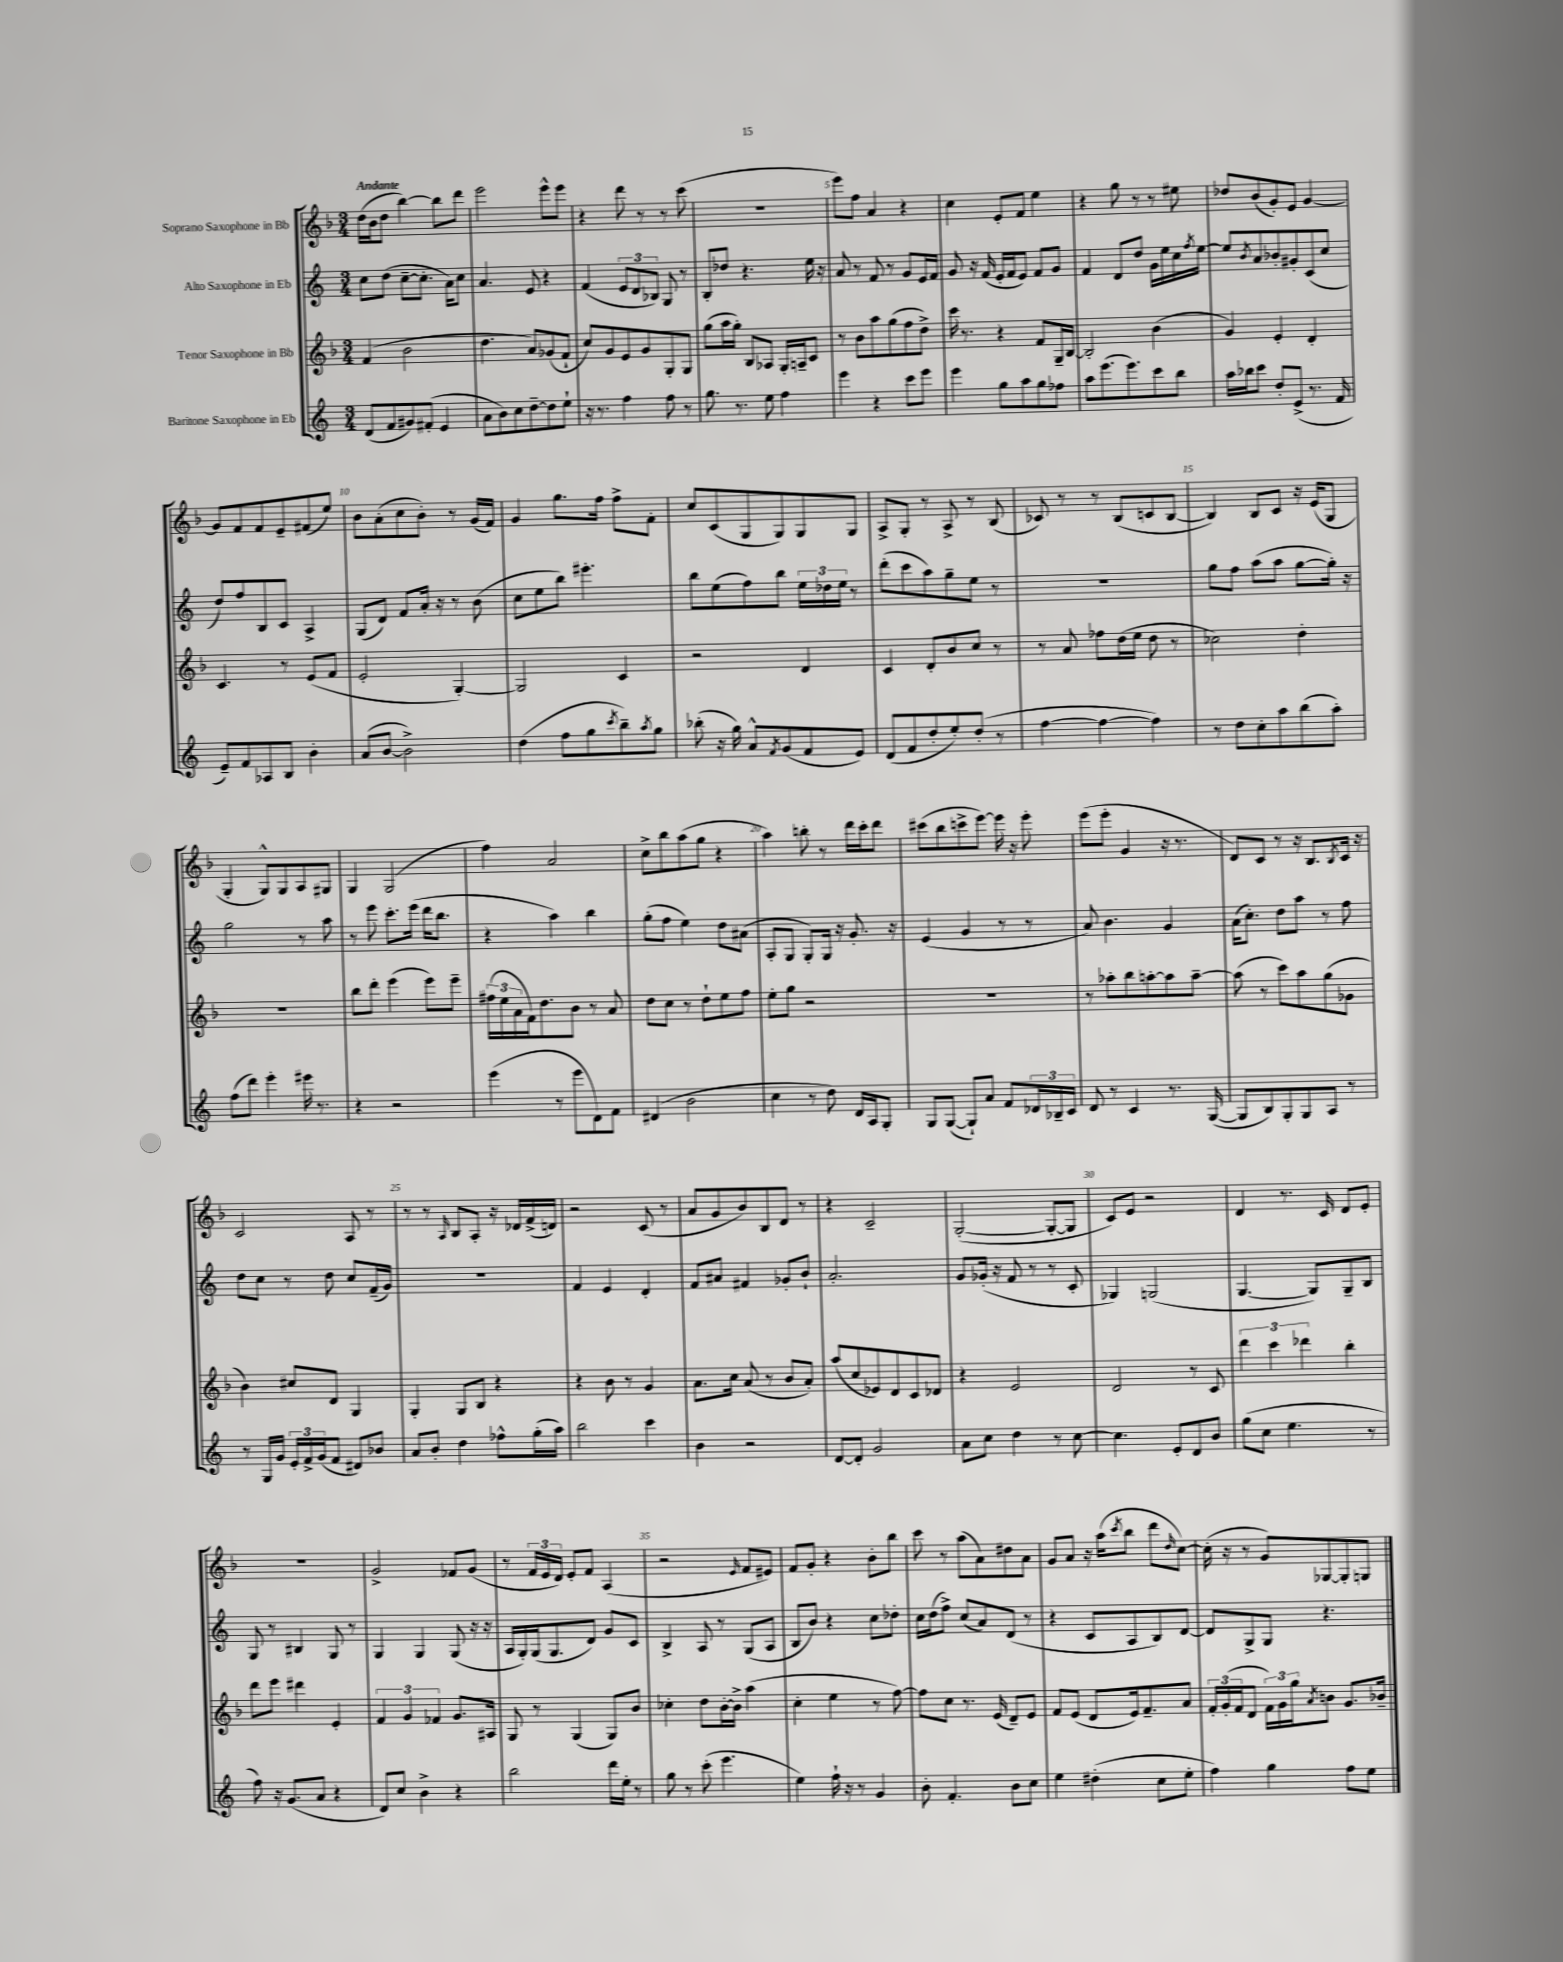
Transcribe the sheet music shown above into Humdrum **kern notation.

**kern	**kern	**kern	**kern
*staff4	*staff3	*staff2	*staff1
*clefG2	*clefG2	*clefG2	*clefG2
*k[]	*k[b-]	*k[]	*k[b-]
*M3/4	*M3/4	*M3/4	*M3/4
(8d	(4f	8cc	(16dd
.	.	.	16b-
8f	.	(8dd	8dd
8g#)	2b-	[8cc~	[4bb-)
(8f#'	.	8.cc']	.
4e	.	.	8bb-]
.	.	16a)	.
.	.	8cc	8ddd
=	=	=	=
8a	4.dd	4.a	2eee
8b)	.	.	.
8cc	.	.	.
[8dd~	8a)	8e	.
8dd]	(8g-	4r	8eee^^
8ee`	8f`	.	8eee
=	=	=	=
16r	8cc)	(4f	4r
8.r	.	.	.
.	8g	.	.
4ff	8e	12e	8ddd
.	.	12d	.
.	8g	.	8r
.	.	12B-)	.
8ff	8G'	8G	8r
8r	8G	8r	(8ccc
=	=	=	=
8.gg	(8gg	8B'	2.r
.	16aa	8dd-	.
8.r	16gg')	.	.
.	8B-	4.r	.
8ee	8A-	.	.
4ff	16G'	.	.
.	16A~	.	.
.	8c	16ee	.
.	.	16r	.
=	=	=	=
4eee	8r	8a	8eee)
.	8b-	8r	8ff
4r	8aa	8f	4a
.	(8gg	8r	.
8ccc	8ff	8g	4r
8eee	8dd^)	16e	.
.	.	16f	.
=	=	=	=
4eee	16ccc	8g	4cc
.	8.r	.	.
.	.	16r	.
.	.	(16f	.
8gg	4r	16e'	8e'
.	.	16f	.
8aa	.	8e)	8f
8gg	8f	8f	4ee
8ff-	16G~	8g	.
.	[16B-	.	.
=	=	=	=
8aa	2B-']	4f	4r
(8.eee	.	.	.
.	.	8d	8gg
8.eee)	.	.	.
.	.	8dd	8r
8ccc	(4b-	16g	8r
.	.	16ee	.
8bb	.	16cc	8ee#
.	.	8qff	.
.	.	[16ee	.
=	=	=	=
16aa	4g)	8ee]	8dd-
16bb-	.	.	.
.	.	8qb	.
8ccc	.	8a	(8b-
8dd'	4e'	8b-'	8g')
(8e^	.	8g#'	8e
8.r	4d'	(8c	[4g
.	.	8cc	.
16f	.	.	.
=	=	=	=
8e~)	4.c	8dd)	8g]
8f	.	8ff	8f
8A-	.	8B	8f
8B	8r	8c	8e~
4b'	(8e	4A^	(8f#
.	8f	.	8ee)
=	=	=	=
(8a	2e'	(8G	8b-
[8b	.	8d)	(8a'
2b^])	.	8f	8cc
.	.	16a'	8b-')
.	.	16r	.
.	[4G')	8r	8r
.	.	(8b	(16g
.	.	.	16f)
=	=	=	=
(4dd	2G]	8cc	4g
.	.	8ee	.
8ff	.	8bb)	8.gg
8gg	.	4.eee#'	.
.	.	.	16ff
8qccc	.	.	.
8bb~)	4c	.	8ff^
8qaa	.	.	.
8gg	.	.	8f'
=	=	=	=
(8bb-'	2r	8bb	8cc
16r	.	(8ee	(8c
16gg)	.	.	.
8a^^	.	8ff)	8G
8qf	.	.	.
(8g	.	8bb	8G)
8f	4d	24ee	8G
.	.	24dd-	.
.	.	24ee	.
8e)	.	8r	8G
=	=	=	=
(8d	4c	(8ddd'	8A^
8f	.	8ccc	8G'
8dd'	8d'	8aa)	8r
8ee')	8b-	8gg~	8A^
(8dd'	8cc	8ee	8r
8r	8r	8r	(8B-
=	=	=	=
[4ff	8r	2.r	8c-)
.	8a	.	8r
4ff_	8ff-	.	8r
.	(16dd	.	(8B-
.	16ee	.	.
4ff])	8dd	.	8c
.	8r	.	[8B-
=	=	=	=
8r	2cc-)	8gg	4B-])
8dd	.	8ff	.
8cc'	.	(8aa	8B-
8aa	.	8aa	8c
(8bb	4dd'	[8gg	16r
.	.	.	(16e
8aa')	.	16gg'])	8G
.	.	16r	.
=	=	=	=
(8ff	2.r	2gg	4G'
8ddd)	.	.	.
4eee'	.	.	8G^^)
.	.	.	8G
16eee#	.	8r	8A
8.r	.	.	.
.	.	8aa	8G#
=	=	=	=
4r	8bb-	8r	4G
.	8ddd'	8eee	.
2r	(4eee	8.ccc'	(2G
.	.	(16eee	.
.	8eee)	16ddd	.
.	.	8.bb	.
.	8eee~	.	.
=	=	=	=
(4eee	(24ff#	4r	4ff)
.	24ee	.	.
.	24a	.	.
.	16f)	.	.
.	8.dd	.	.
8r	.	4aa)	2a
8eee	8b-	.	.
8d)	8r	4bb	.
8f	8a	.	.
=	=	=	=
(4d#	8dd	(8gg'	8cc^
.	8cc	8ff	8bb-
2b	8r	4ee)	(8aa
.	8dd`	.	8gg
.	8ee	8dd	4r
.	8ff	(8a#	.
=	=	=	=
4cc	8ee'	8A'	4aa)
.	8gg	8G	.
8r	2r	8G')	8bb'
8dd)	.	16G	8r
.	.	16r	.
16d	.	8.g'	16ddd
16A	.	.	16ccc'
8G'	.	.	8ddd
.	.	16r	.
=	=	=	=
8G	2.r	(4e	(8ccc#
([8G	.	.	8bb-
8G`])	.	4g	8ccc^
8a	.	.	[8eee)
8f	.	8r	16eee]
.	.	.	16r
24d-	.	8r	8eee'
24B-~	.	.	.
24c	.	.	.
=	=	=	=
8d	8r	8a)	(8eee
8r	8aa-'	4.b	8eee'
4c	8bb-	.	4g
.	[8aa'	.	.
8.r	8aa]	4g	16r
.	.	.	8.r
.	[8aa~	.	.
([16G	.	.	.
=	=	=	=
8G]	(8aa]	(16a	8d)
.	.	8.cc')	.
8B)	8r	.	8c
8G'	8ccc)	8dd	8r
8G	8aa	8aa	16r
.	.	.	8.B-
8A	(8gg	8r	.
.	.	.	8qB-
8r	8g-	8ff	16c
.	.	.	16r
=	=	=	=
8r	4b-)	8dd	2c
16G	.	8cc	.
16g	.	.	.
24e'	8cc#	8r	.
24f^	.	.	.
(24g	.	.	.
8f	8d	8dd	.
8d#)	4G	8cc	8A
8b-	.	(16f~	8r
.	.	16g)	.
=	=	=	=
8a	4G'	2.r	8r
8b'	.	.	8r
.	.	.	16qqA
4dd	8G	.	8B-
.	8B-	.	8A'
8ff-^^	4r	.	16r
.	.	.	16d-
(16gg'	.	.	(16f^
16aa)	.	.	16d)
=	=	=	=
2bb	4r	4f	2r
.	8b-	4e	.
.	8r	.	.
4ccc	4g	4d'	(8c
.	.	.	8r
=	=	=	=
4b	8.a	8f	8a
.	.	8a#	8g
.	16cc	.	.
2r	(8a	4f#	8b-)
.	8r	.	8B-
.	8b-	8g-'	8d
.	8a')	8b`	8r
=	=	=	=
[8d	(8aa	2.a'	4r
8d']	8cc	.	.
2g	8e-)	.	2c~
.	8d	.	.
.	8c	.	.
.	8d-	.	.
=	=	=	=
8a	4r	8g	([2G'
8cc	.	(16g-'	.
.	.	16r	.
4dd	2e	8f	.
.	.	8r	.
8r	.	8r	8G'_
[8cc	.	8c'	8G]
=	=	=	=
4.cc]	2d	4G-)	8c)
.	.	.	8e
.	.	(2G	2r
8e'	.	.	.
8d	8r	.	.
8b	8c	.	.
=	=	=	=
(8gg	6ddd	[4.G	4d
8cc	.	.	.
.	6ccc	.	.
4.ee	.	.	8.r
.	6ddd-	.	.
.	.	8G])	.
.	.	.	16c
.	4bb-'	8G~	8d
8r	.	8B	8e'
=	=	=	=
8ff)	8ddd	8G	2.r
16r	8eee	8r	.
(8.g	.	.	.
.	4ddd#	4B#	.
8a	.	.	.
4r	4e'	8G	.
.	.	8r	.
=	=	=	=
8d)	6f	4G	2g^
8cc	.	.	.
.	6g	.	.
4b^	.	4G	.
.	6f-	.	.
4r	8.g	(8G	8f-
.	.	16r	(8g
.	16A#	16r	.
=	=	=	=
2bb	8G	16A	8r
.	.	16G')	.
.	8r	(16G	24f
.	.	.	24e
.	.	8.G	.
.	.	.	24d)
.	(4G	.	8e'
.	.	8d)	8f
16ddd	8G)	8g	(4A
16ee'	.	.	.
8r	8b-	8c	.
=	=	=	=
8gg	4cc-'	4B^	2r
8r	.	.	.
(8ccc'	8dd	8A	.
4.eee	[16b-'	8r	.
.	16b-^]	.	.
.	.	.	16qqe
.	(4aa	(8G	8f
.	.	8A	8e#)
=	=	=	=
4ee)	4cc'	8B	8f
.	.	8b)	8g'
16ff`	4ee	4r	4r
16r	.	.	.
8r	.	.	.
4g	8r	8cc	8b-'
.	[8ff)	8dd-'	8bb-
=	=	=	=
8b'	8ff]	16cc	8ccc
.	.	(16dd	.
4.f'	8cc	8ff^)	8r
.	8.r	(8cc	(8aa
.	.	8a)	8a)
.	(16e	.	.
8b	8d~)	(8d	8dd#
8cc	8e	8r	8a
=	=	=	=
4ee	8f	4r	8g
.	(8e	.	8a
(4dd#'	8d	8c	16r
.	.	.	(16aa
.	.	.	8qccc
.	16e)	8A	8bb-
.	8.f~	.	.
8cc	.	8B)	8ddd
.	.	.	16qqdd
8ee'	8a	[8d	[8cc)
=	=	=	=
4ff)	24f'	8d]	(16cc']
.	(24g'	.	.
.	.	.	16r
.	24f	.	.
.	8d	8G^	8r
4gg	24f)	8G	8g)
.	24g	.	.
.	24gg	.	.
.	8qa	.	.
.	8b	4.r	[8G-
8ff	8.g	.	8G-']
8ee	.	.	8G
.	16b-~	.	.
==	==	==	==
*-	*-	*-	*-
